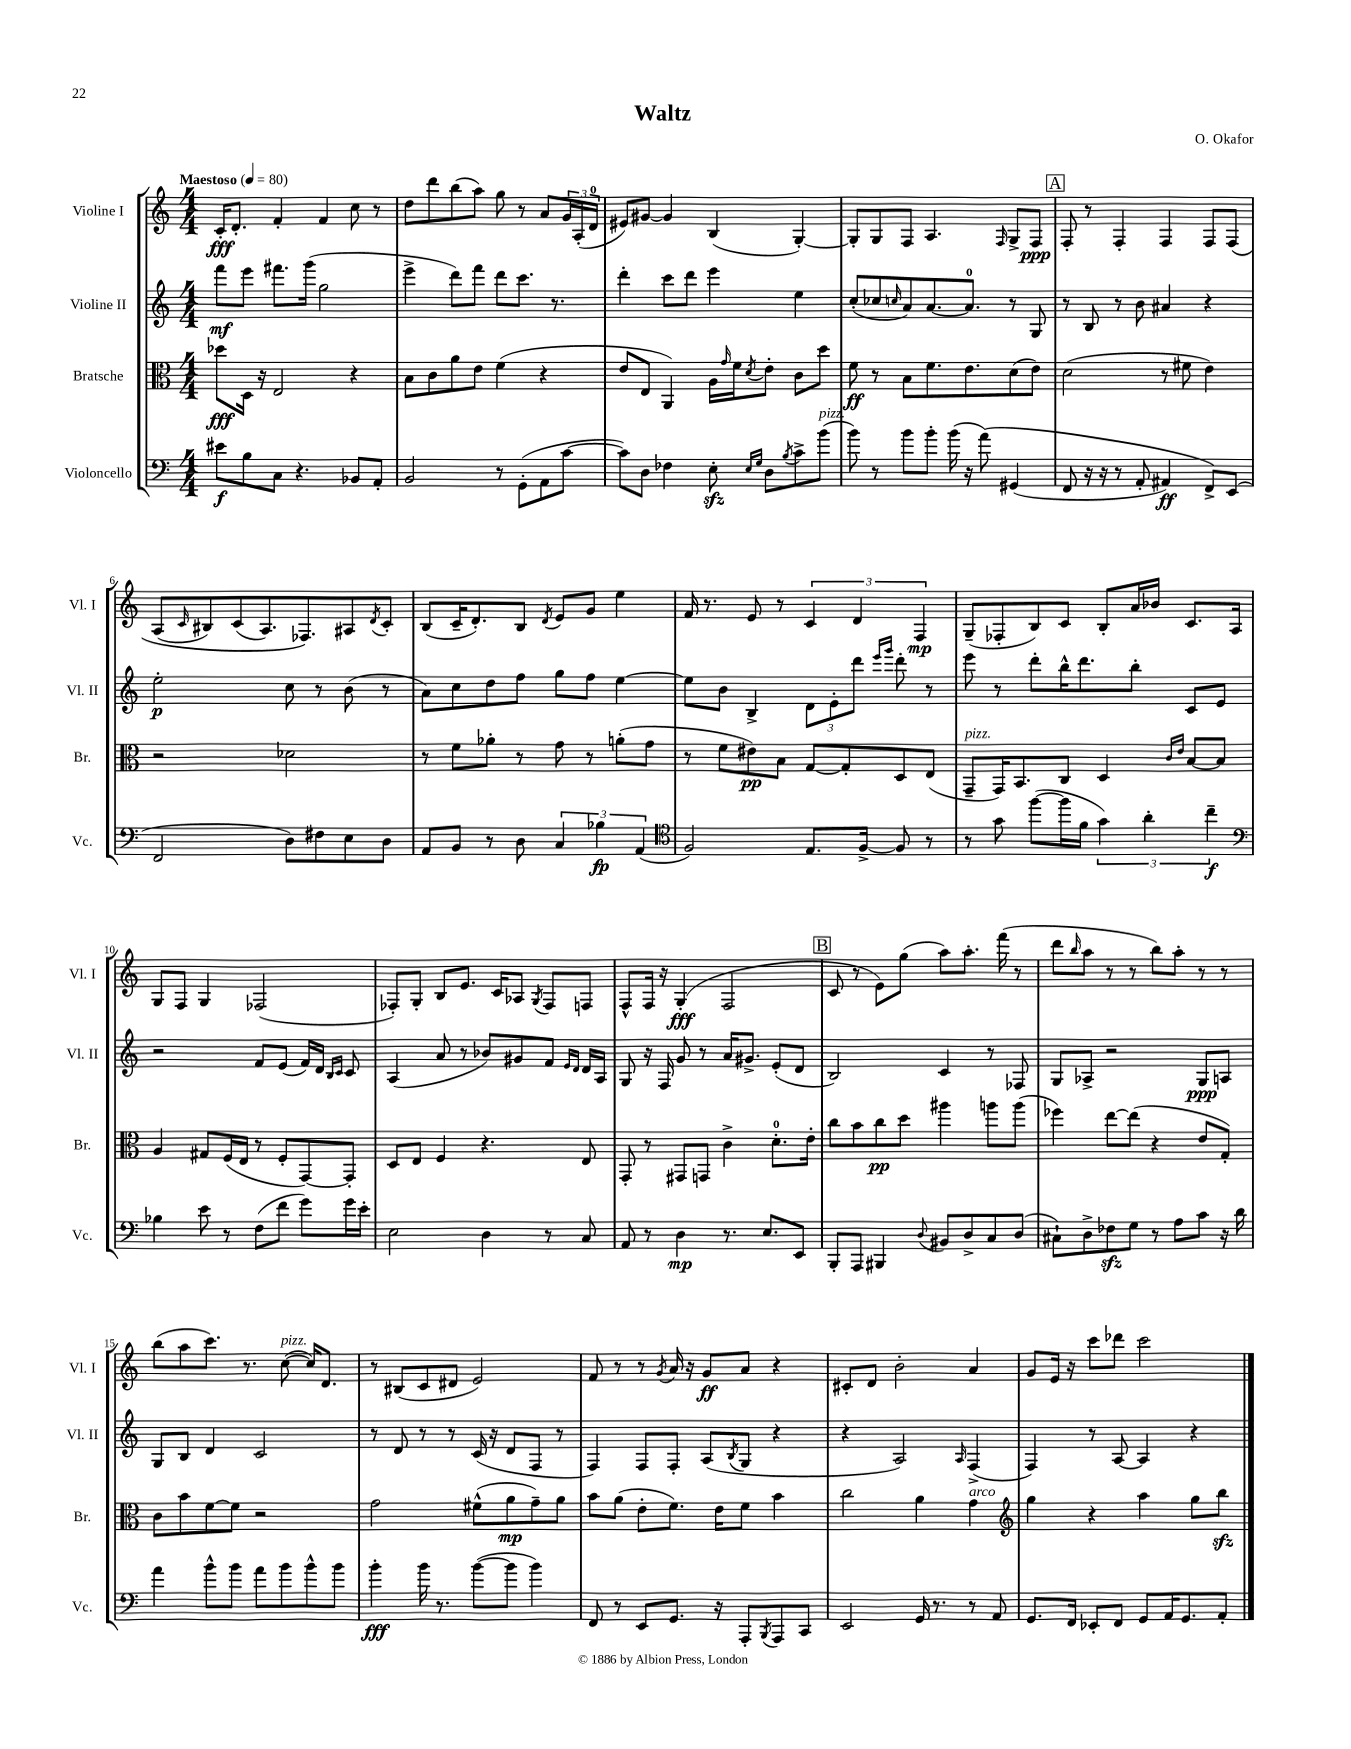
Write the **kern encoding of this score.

**kern	**kern	**kern	**kern
*staff4	*staff3	*staff2	*staff1
*clefF4	*clefC3	*clefG2	*clefG2
*k[]	*k[]	*k[]	*k[]
*M4/4	*M4/4	*M4/4	*M4/4
*MM80	*MM80	*MM80	*MM80
8e#\L	8dd-\L	8fff\L	16c'/LK
.	.	.	8.d'/J
8B\	16D\Jk	8eee\J	.
.	16r	.	.
8C\J	2E/	8.fff#\L	4f'/
4.r	.	.	.
.	.	(16ggg\Jk	.
.	.	2gg\	4f/
8BB-/L	4r	.	8cc\
8AA'/J	.	.	8r
=	=	=	=
2BB/	8B\L	4eee^\	8dd\L
.	8c\	.	8ddd\
.	8a\	8ddd\L)	(8bb\
.	8e\J	8fff\J	8aa\J)
8r	(4f\	8ddd\L	8gg\
(8GG'\L	.	8.ccc\J	8r
8AA\	4r	.	8a/L
.	.	8.r	.
[8c\J	.	.	24g/L
.	.	.	(24A'/
.	.	.	24d/JJ
=	=	=	=
8c\]L)	8e/L	4ddd'\	8e#/L)
8D\J	8E/J	.	[8g#/J
4F-\	4AA/)	8ccc\L	4g#/]
.	.	8ddd\J	.
8E'\	16A\LL	4eee\	(4B/
.	16qqg/	.	.
.	16f\J	.	.
16qqE/LL	.	.	.
16qqG/JJ	8qd/	.	.
8D\L	8e'\J	.	.
8qB/	.	.	.
8c^\	8c\L	4ee\	[4G'/)
(8b\J	8dd\J	.	.
=	=	=	=
8b\)	8f\	(8cc'/L	8G'/]L
8r	8r	8cc-/	8G/
.	.	16qqcc/	.
8b\L	8B\L	8a/)	8F/J
8b'\J	8.f\	[8.a/	4.A/
(16b\	.	.	.
16r	8.e\	8.a/]J	.
&(8a\)	.	.	.
.	.	.	16qqF/
(4GG#/	(8d\	8r	8G^/L
.	8e\J)	8G/	8F/J
=	=	=	=
8FF/	(2d\	8r	8F'/
16r	.	8B/	8r
16r	.	.	.
8r	.	8r	4F'/
8AA'/	.	8b\	.
4AA#/)	8r	4a#/	4F/
.	8f#\	.	.
8FF^/L&)	4e\)	4r	8F/L
(8EE/J	.	.	&(8F/J
=	=	=	=
2FF/	2r	2ee'\	(8A/L
.	.	.	16qqc/
.	.	.	8B#/)
.	.	.	(8c/
.	.	.	8.A/)
8D\L)	2d-\	8cc\	.
.	.	.	8.F-/&)
8F#\	.	8r	.
8E\	.	(8b\	8A#/
.	.	.	8qd/
8D\J	.	8r	8c'/J
=	=	=	=
8AA/L	8r	8a\L)	(8B/L
8BB/J	8f\L	8cc\	16c~/K
.	.	.	8.d'/)
8r	8a-'\J	8dd\	.
8D\	8r	8ff\J	8B/J
.	.	.	8qd/
6C/	8g\	8gg\L	8e/L
.	8r	8ff\J	8g/J
6B-\	.	.	.
.	(8a'\L	[4ee\	4ee\
(6AA/	.	.	.
.	8g\J	.	.
=	=	=	=
*clefC4	*	*	*
2F/)	8r	8ee\]L	16f/
.	.	.	8.r
.	8f\L	8b\J	.
.	8e#\)	4B^/	8e/
.	8B\J	.	8r
8.E/L	[8G/L	12d\L	6c/
.	.	12e'\	.
.	8G'/]	.	.
.	.	12ddd\J	6d/
[16F^/Jk	.	.	.
.	.	16qqeee/LL	.
.	.	16qqggg/JJ	.
8F/]	8D/	8ddd'\	.
.	.	.	6F/
8r	(8E/J	8r	.
=	=	=	=
8r	8GG~/L	8eee\	(8G~/L
8g\	16GG/K)	8r	8F-'/
.	8.BB/	.	.
([8ff\L	.	8ddd'\L	8B/)
16ff\]L	8C/J	16bb^^\K	8c/J
16f\JJ	.	8.ddd\	.
6g\)	4D/	.	8B'/L
.	.	8bb'\J	16a/L
6a'\	.	.	.
.	.	.	16b-/JJ
.	16qqc/LL	.	.
.	16qqe/JJ	.	.
.	[8B/L	8c/L	8.c/L
6cc~\	.	.	.
.	8B/]J	8e/J	.
.	.	.	16A/Jk
=	=	=	=
*clefF4	*	*	*
4B-\	4A/	2r	8G/L
.	.	.	8F/J
8e\	8G#/L	.	4G/
8r	(16F/L	.	.
.	16E/JJ	.	.
(8F\L	8r	8f/L	(2F-/
8f\J	8F'/L	(8e/J	.
8g\L)	[8GG/)	16f/LL)	.
.	.	16d/JJ	.
.	.	16qqB/LL	.
.	.	16qqc/JJ	.
16g\L	8GG'/]J	8c/	.
16e'\JJ	.	.	.
=	=	=	=
2E\	8D/L	(4A/	8F-'/L)
.	8E/J	.	8G'/J
.	4F/	8a/	8B/L
.	.	8r	8.e/J
4D\	4.r	8b-/L)	.
.	.	.	16c/LK
.	.	8g#/	8A-/J
.	.	.	8qG/
8r	.	8f/J	8F-/L
.	.	16qqe/LL	.
.	.	16qqd/JJ	.
8C/	8E/	16d/LL	8F/J
.	.	16A/JJ	.
=	=	=	=
8AA/	8GG'/	8G/	8F^^/L
8r	8r	16r	16F/Jk
.	.	16F/	16r
4D\	8GG#/L	8g/	(4G'/
.	8GG/J	8r	.
8.r	4c^\	16a/LK	2F/
.	.	8.g#^/J	.
8.E/L	.	.	.
.	8.d'\L	(8e'/L	.
8EE/J	.	8d/J	.
.	16e'\Jk	.	.
=	=	=	=
8BBB'/L	8cc\L	2B/)	8c/
8AAA/J	8b\	.	8r
4BBB#/	8cc\	.	8e\L)
.	8dd\J	.	(8gg\J
8qqD/	.	.	.
8BB#/L	4aa#\	4c/	8aa\L)
8D^/	.	.	8.aa'\J
8C/	8aa\L	8r	.
.	.	.	(16fff\
(8D/J	(8aa\J	8F-/	8r
=	=	=	=
8C#`\L)	4ff-\)	8G/L	8ddd\L
.	.	.	16qqbb/
8D^\	.	8A-^/J	8aa\J
8F-\	[8ee\L	2r	8r
8G\J	(8ee\]J	.	8r
8r	4r	.	8bb\L)
8A\L	.	.	8aa'\J
8c\J	8e/L	8G/L	8r
16r	8G'/J)	8A/J	8r
16d\	.	.	.
=	=	=	=
4a\	8c\L	8G/L	(8bb\L
.	8b\	8B/J	8aa\
8b^^\L	[8f\	4d/	8.ccc\J)
8b\J	8f\]J	.	.
.	.	.	8.r
8a\L	2r	2c/	.
8b\	.	.	([8cc\
8b^^\	.	.	16cc/]LK)
.	.	.	8.d/J
8b\J	.	.	.
=	=	=	=
4b'\	2g\	8r	8r
.	.	8d/	(8B#/L
16b\	.	8r	8c/
8.r	.	.	.
.	.	8r	8d#/J
([8b\L	(8f#^^\L	(16c/	2e/)
.	.	16r	.
8b\]J	8a\	8d/L	.
4b\)	8g~\)	8F/J	.
.	8a\J	8r	.
=	=	=	=
8FF/	8b\L	4F/)	8f/
8r	(8a\J	.	8r
8EE/L	8e'\L	8F/L	8r
.	.	.	8qg/
8.GG/J	8.f\J)	8F'/J	16a/
.	.	.	16r
.	.	(8A/L	8g/L
16r	16e\LK	.	.
.	.	8qB/	.
8AAA'/L	8f\J	8G/J	8a/J
8qBBB/	.	.	.
8AAA/	4b\	4r	4r
8CC/J	.	.	.
=	=	=	=
2EE/	2cc\	4r	8c#'/L
.	.	.	8d/J
.	.	2A/)	2b'\
16GG/	4a\	.	.
8.r	.	.	.
.	.	16qqA/	.
8r	4g\	(4F^/	4a/
8AA/	.	.	.
=	=	=	=
*	*clefG2	*	*
8.GG/L	4gg\	4F/)	8g/L
.	.	.	16e/Jk
16FF/Jk	.	.	16r
8EE-'/L	4r	8r	8ccc\L
8FF/J	.	[8A/	8ddd-\J
8GG/L	4aa\	4A/]	2ccc\
16AA/K	.	.	.
8.GG/	.	.	.
.	8gg\L	4r	.
8AA'/J	8bb\J	.	.
==	==	==	==
*-	*-	*-	*-
